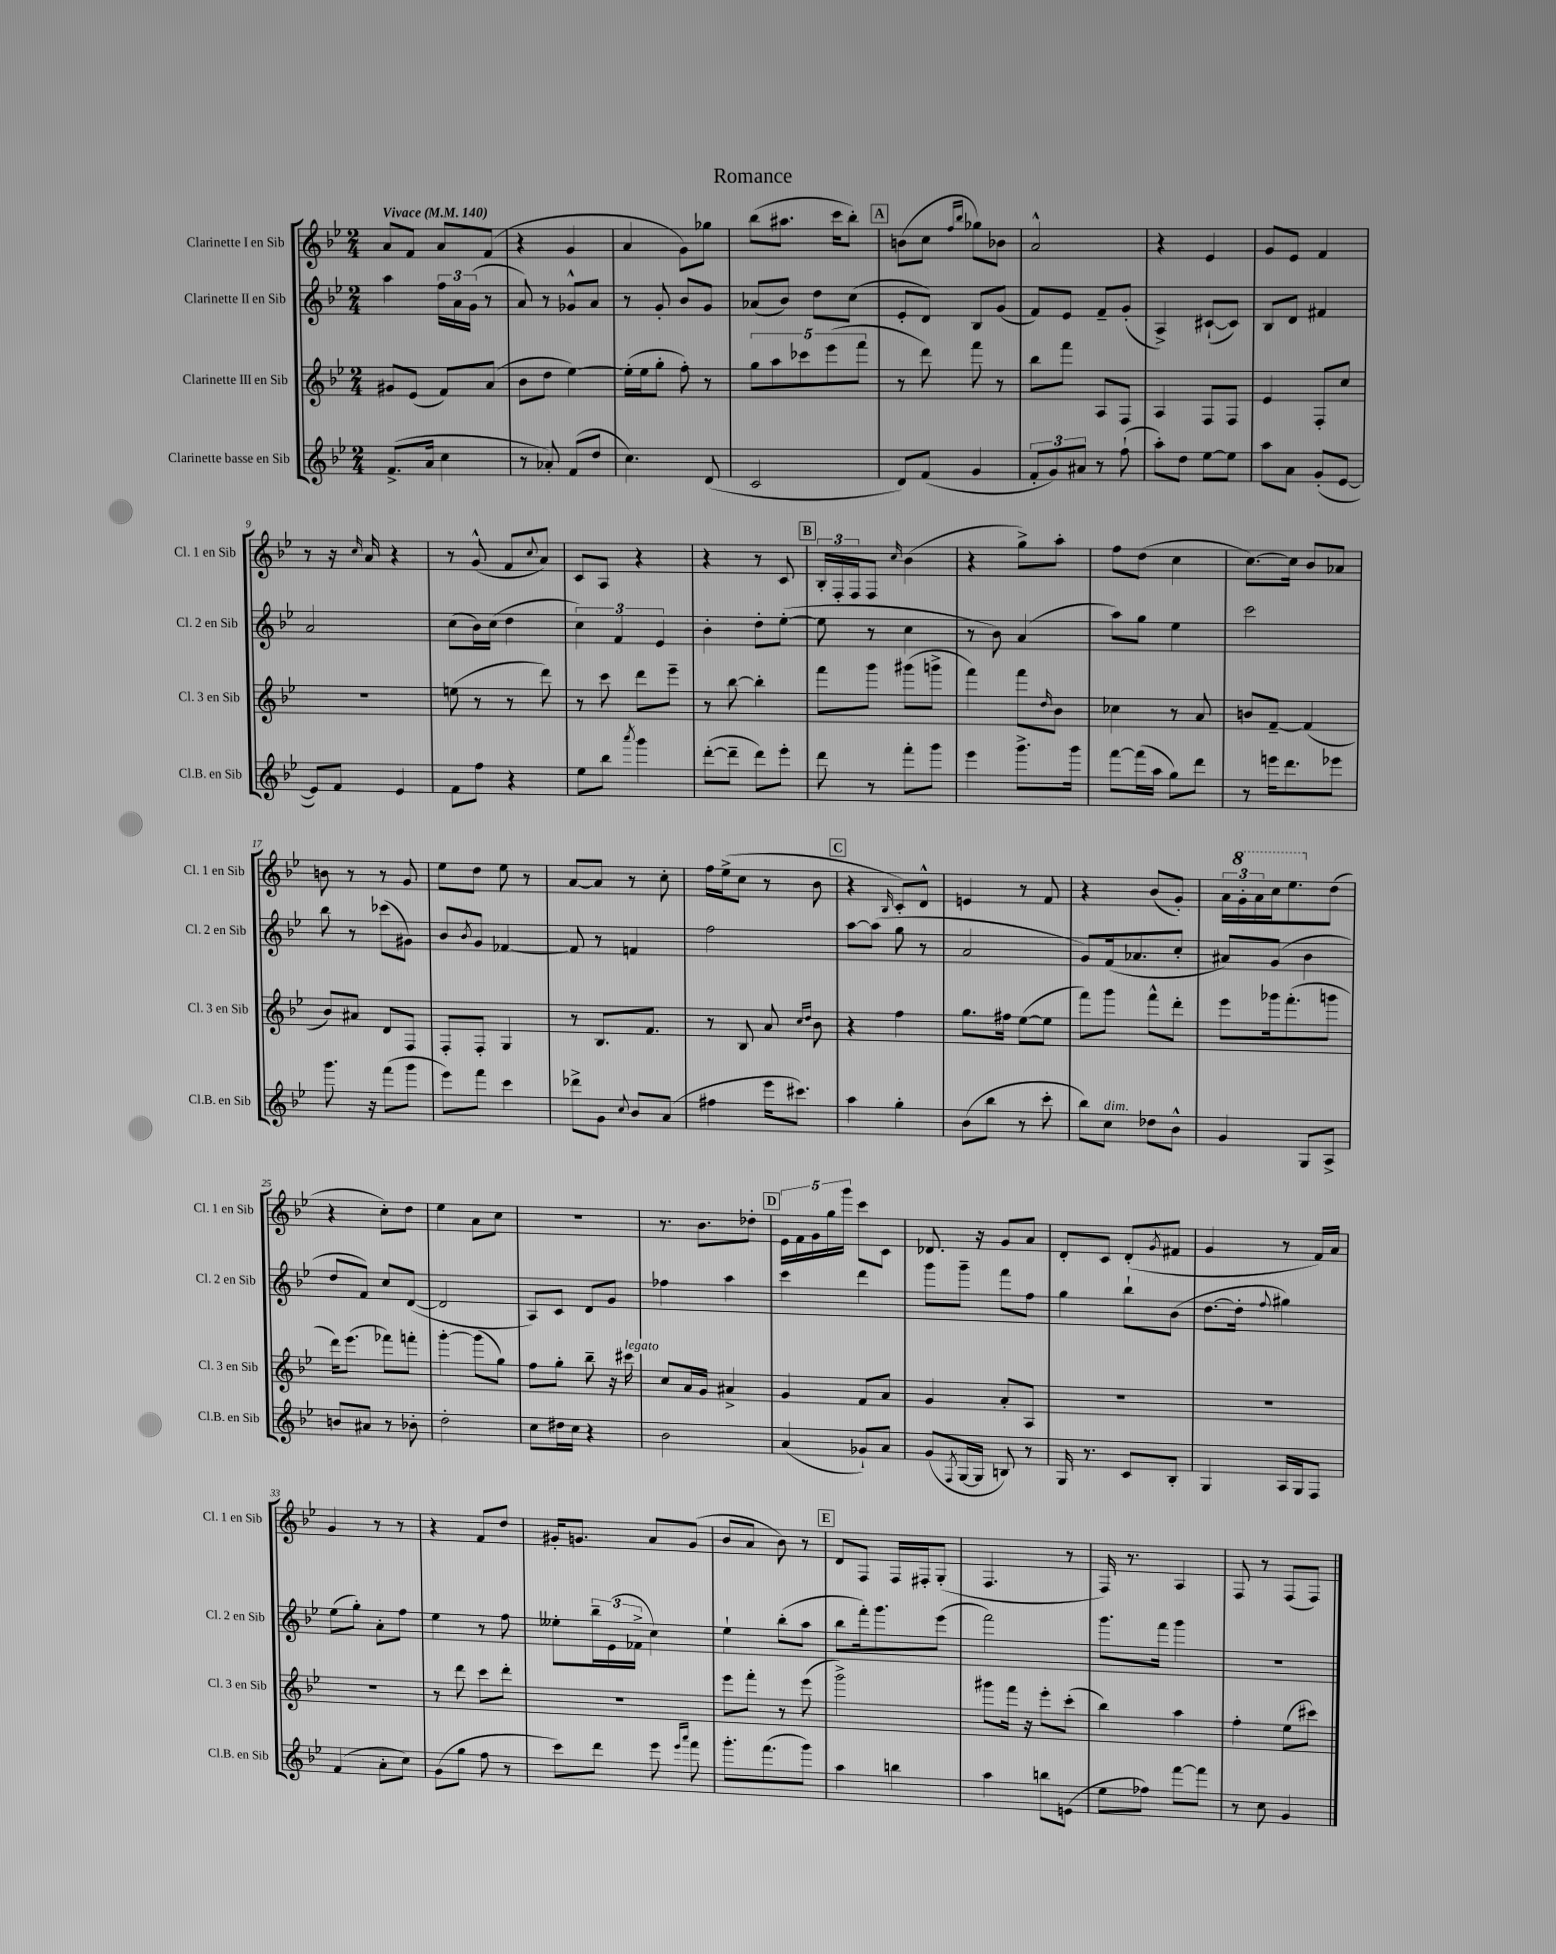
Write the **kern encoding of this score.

**kern	**kern	**kern	**kern
*staff4	*staff3	*staff2	*staff1
*clefG2	*clefG2	*clefG2	*clefG2
*k[b-e-]	*k[b-e-]	*k[b-e-]	*k[b-e-]
*M2/4	*M2/4	*M2/4	*M2/4
*MM140	*MM140	*MM140	*MM140
(8.f^	8g#	4aa	8a
.	(8e-	.	8f
16a	.	.	.
4cc	8f)	24ff	8a
.	.	24a	.
.	.	(24g	.
.	(8a	8r	(8f
=	=	=	=
8r	8b-	8a)	4r
8a-')	8dd	8r	.
(8f	[4ee-)	8g-^^	4g
8dd	.	8a	.
=	=	=	=
4.cc)	(16ee-']	8r	4a
.	16ee-	.	.
.	8gg'	8g'	.
.	8ff')	8b-	8g)
(8d	8r	8g	8gg-
=	=	=	=
2c	10gg	(8a-	(8bb-
.	10aa	.	.
.	.	8b-)	8.aa#
.	10ccc-	.	.
.	.	8dd	.
.	(10eee-	.	.
.	.	.	16ccc
.	.	(8cc	8bb-')
.	10fff	.	.
=	=	=	=
8d)	8r	8e-'	(8b
(8f	8ddd)	8d)	8cc
.	.	.	16qqff
.	.	.	16qqbb-
4g	8fff	8B-	8gg-)
.	8r	(8g	8b-
=	=	=	=
12f'	8bb-	8f)	2a^^
12g)	.	.	.
.	8fff	8e-	.
12a#	.	.	.
8r	8A	8f~	.
(8ff`	8F	(8g'	.
=	=	=	=
8aa')	4A	4A^)	4r
8dd	.	.	.
[8ee-	8F	([8c#`	4e-
8ee-]	8F	8c#])	.
=	=	=	=
8aa	4e-	8B-	8g
8a	.	8d	8e-
(8g'	8F'	4f#	4f
[8e-	8cc	.	.
=	=	=	=
8e-])	2r	2a	8r
8f	.	.	16r
.	.	.	16qqcc
.	.	.	16a
4e-	.	.	4r
=	=	=	=
8f	(8ee	(8cc	8r
8ff	8r	16b-)	(8g^^
.	.	(16cc	.
4r	8r	4dd	8f
.	.	.	8qqcc
.	8ddd)	.	8a)
=	=	=	=
8ee-	8r	6cc)	8c
8bb-	8ccc	.	8A
.	.	6f	.
8qaaa	.	.	.
4ggg	8ddd	.	4r
.	.	6e-	.
.	8eee-~	.	.
=	=	=	=
([8ddd'	8r	4b-'	4r
8ddd~]	[8bb-	.	.
8ddd)	4bb-']	8dd'	8r
8eee-'	.	([8ee-'	8c
=	=	=	=
8ddd	8fff	8ee-]	24B-'
.	.	.	24F'
.	.	.	24F
8r	8ggg	8r	8F
.	.	.	16qqcc
8fff'	(8ggg#	4cc	(4b-
8ggg	8ggg^	.	.
=	=	=	=
4eee-	4fff)	8r	4r
.	.	8b-)	.
8.ggg^	8fff	(4a	8gg^)
.	16qqdd	.	.
.	8b-	.	8aa'
16ggg	.	.	.
=	=	=	=
[8fff	4cc-	8aa)	8ff
(16fff]	.	8gg	(8dd
16aa	.	.	.
8gg)	8r	4ee-	4cc
8ddd	8a	.	.
=	=	=	=
8r	8b	2ccc	[8.cc)
16eee	[8f~	.	.
8.ddd	.	.	16cc]
.	(4f]	.	8b-
8eee-	.	.	8a-
=	=	=	=
8.ggg	8b-)	8bb-	8b
.	8a#	8r	8r
16r	.	.	.
(8fff	8d	(8ccc-	8r
8ggg	8F	8g#)	8g
=	=	=	=
8eee-)	8F'	8b-	8ee-
.	.	8qb-	.
8fff	8F'	8g	8dd
4ccc	4G	[4f-	8ee-
.	.	.	8r
=	=	=	=
8ddd-^	8r	8f-]	[8a
8g	8.B-	8r	8a]
8qqcc	.	.	.
8b-	.	4f	8r
.	8.f	.	.
(8a	.	.	8cc'
=	=	=	=
4ff#	8r	2ff	16ff
.	.	.	(16ee-^
.	8B-	.	8cc
16eee-	8a	.	8r
8.ccc#)	.	.	.
.	16qqcc	.	.
.	16qqdd	.	.
.	8b-	.	8b-
=	=	=	=
4aa	4r	[8aa	4r
.	.	(8aa]	.
.	.	.	16qqB-
4gg'	4ff	8gg	8c')
.	.	8r	8d^^
=	=	=	=
(8b-	8.gg	2a	4e
8bb-	.	.	.
.	16ff#	.	.
8r	([8ee-	.	8r
8ccc'	8ee-]	.	8f
=	=	=	=
8bb-)	8fff)	8g)	4r
8cc	8ggg	(16f	.
.	.	8.a-	.
8dd-	8fff^^	.	(8b-
8b-^^	8ddd'	8cc'	8g')
=	=	=	=
4g	8eee-	8a#)	24a
.	.	.	24gg'
.	.	.	24aa
.	16ggg-	(8g	16ccc
.	(8.fff'	.	8.eee-
8G	.	4b-	.
8A^	8ggg	.	(8dd
=	=	=	=
8b	16ddd)	8dd	4r
.	(8.eee-	.	.
8a#	.	8f)	.
8r	8fff-)	8cc	8cc')
8b-'	8fff'	([8d	8dd
=	=	=	=
2dd'	[4ggg'	2d]	4ee-
.	(8ggg]	.	8a
.	8gg)	.	8cc
=	=	=	=
8cc	8ff	8A)	2r
16dd#	8gg'	8c	.
16cc	.	.	.
4r	8bb-~	8d	.
.	16r	8g	.
.	16ccc#	.	.
=	=	=	=
2b-	8cc	4ff-	8.r
.	16a	.	.
.	16g	.	8.b-
.	4a#^	4aa	.
.	.	.	8dd-'
=	=	=	=
(4a	4g	4ccc	20e-
.	.	.	20f
.	.	.	20g
.	.	.	20gg
.	.	.	20ggg
8g-`)	8f	4ddd	8ccc
8a	8a	.	8c
=	=	=	=
(8g	4g	8ggg	8.d-
8qF	.	.	.
[16G	.	8ggg~	.
16G]	.	.	16r
8B)	8a'	8fff	8g
8r	8A	8ff	8a
=	=	=	=
16G	2r	4gg	8d'
8.r	.	.	.
.	.	.	8c
8c	.	8bb-`	(8d'
.	.	.	8qg
8B-'	.	(8b-	8f#
=	=	=	=
4G	2r	[8.dd	4g
.	.	16dd']	.
.	.	8qqff	.
16A	.	4gg#)	8r
16G	.	.	.
8F	.	.	16f)
.	.	.	16a
=	=	=	=
(4f	2r	(8ee-	4g
.	.	8gg')	.
8a'	.	8a'	8r
8cc)	.	8ff	8r
=	=	=	=
(8g	8r	4ee-	4r
8gg	8ddd	.	.
8ff	8ccc	8r	8f
8r	8ddd'	8ff	8dd
=	=	=	=
8ccc)	2r	8ee--'	16g#'
.	.	.	8.g
8ddd	.	24bb-~	.
.	.	(24e-	.
.	.	24f-^	.
8eee-	.	4cc)	8a
16qqeee-	.	.	.
16qqaaa	.	.	.
8fff	.	.	(8g
=	=	=	=
8.ggg'	8eee-	4ee-`	8b-
.	8fff'	.	8a
(8.fff	.	.	.
.	8r	(8bb-'	8b-)
8ggg)	(8eee-	8aa	8r
=	=	=	=
4aa	2ggg^)	8bb-	8d
.	.	16fff')	8F
.	.	8.ggg	.
4bb	.	.	16F
.	.	.	16F#'
.	.	(8eee-	(8G'
=	=	=	=
4aa	8ggg#	2fff)	4.F
.	16fff	.	.
.	16r	.	.
8bb	8eee-'	.	.
(8e	(8ccc'	.	8r
=	=	=	=
8ee-	4bb-)	8.ggg	16F)
.	.	.	8.r
8ff-)	.	.	.
.	.	16fff	.
[8fff	4aa	4ggg	4A
8fff]	.	.	.
=	=	=	=
8r	4ff'	2r	8F
8cc	.	.	8r
4g	(8ee-	.	(8F
.	8ccc#)	.	8F)
==	==	==	==
*-	*-	*-	*-
